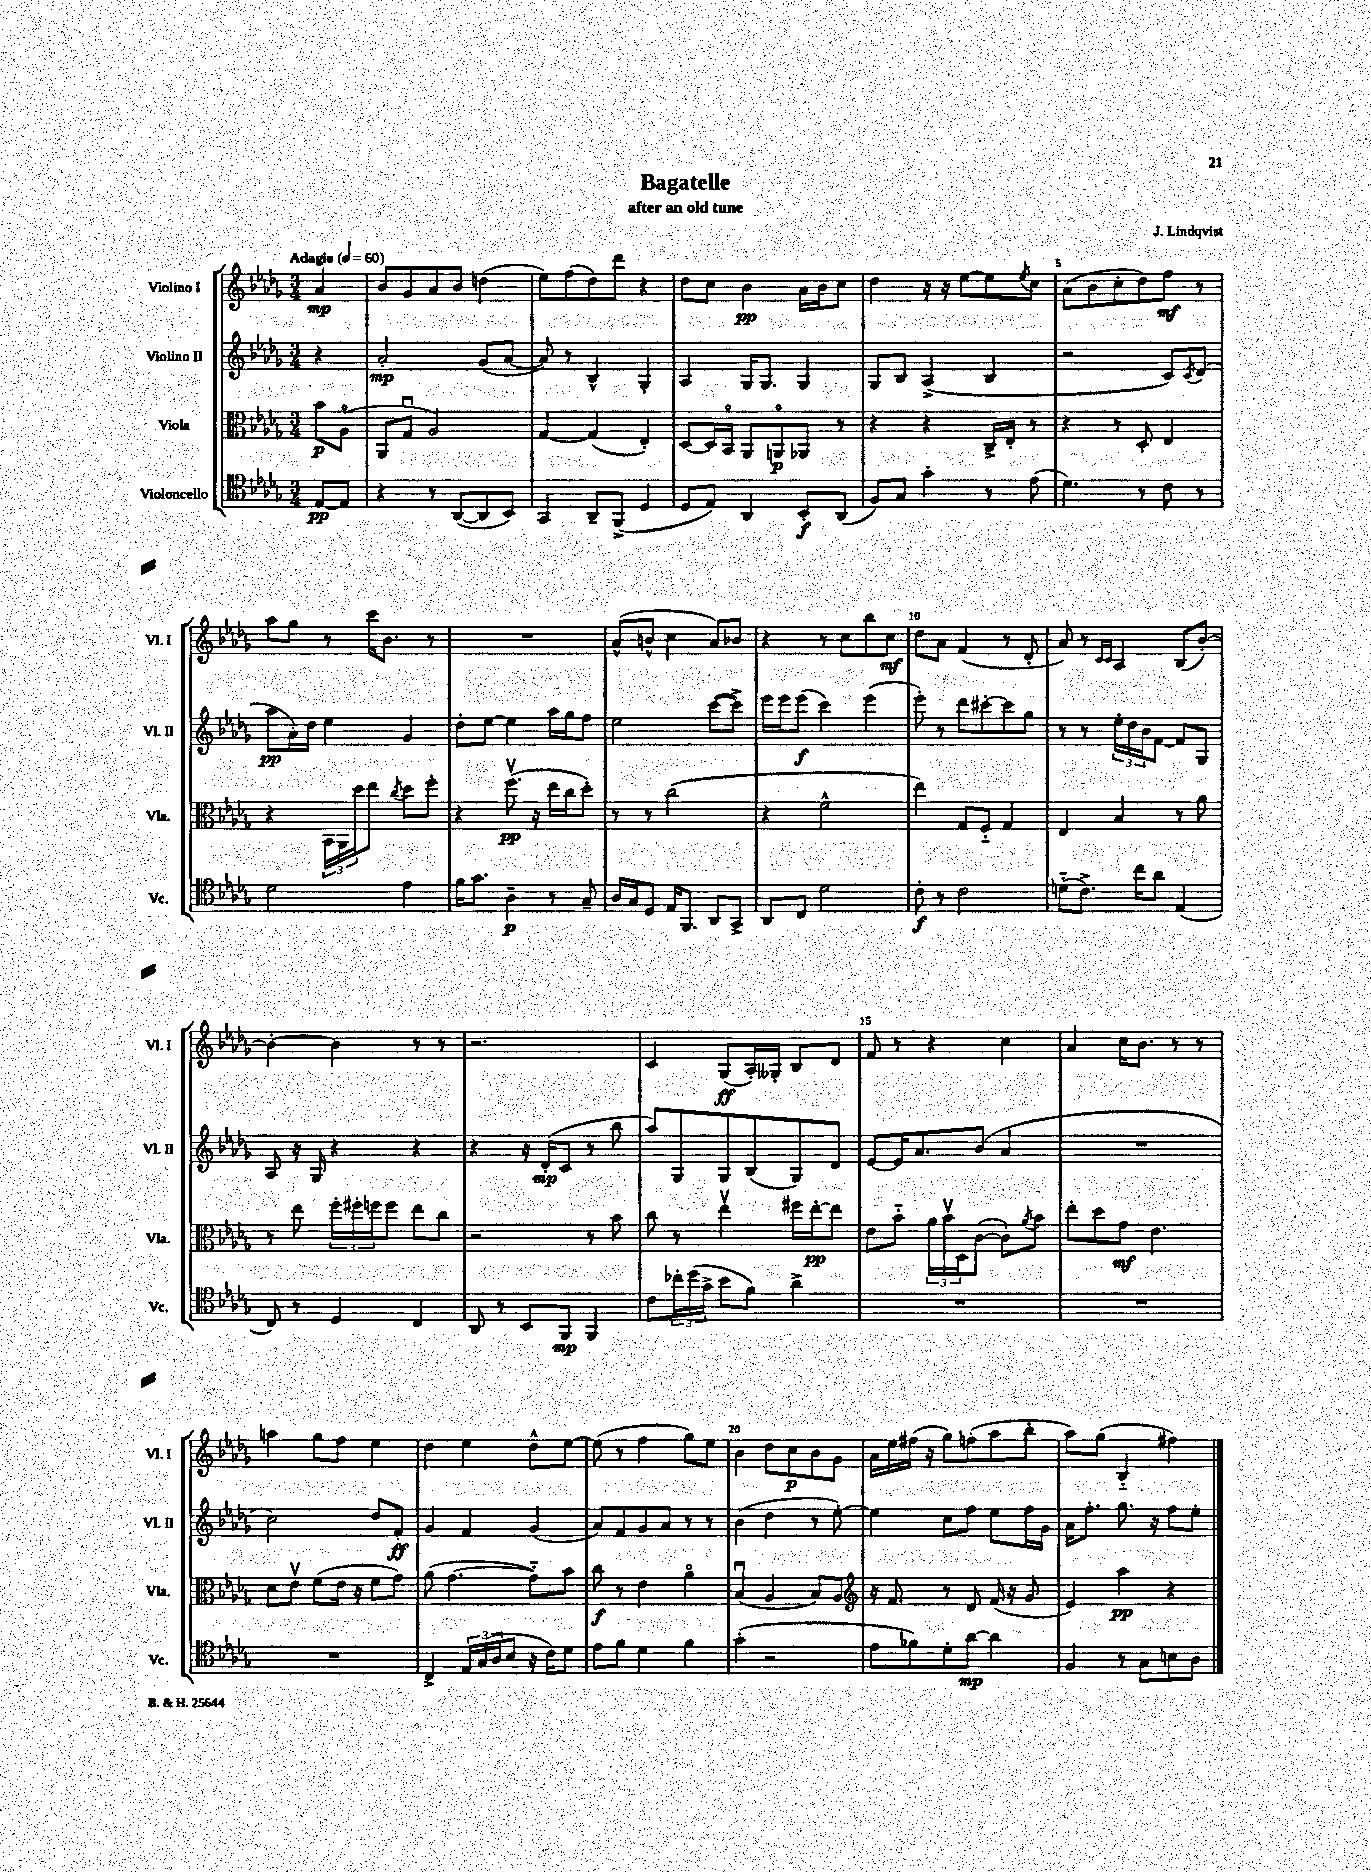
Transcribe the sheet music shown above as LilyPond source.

\header { title = "Bagatelle" composer = "J. Lindqvist" subtitle = "after an old tune" }
<<
\new StaffGroup <<
\new Staff = "s0" \with { instrumentName = "Violino I" shortInstrumentName = "Vl. I" } {
    \clef treble \key des \major \numericTimeSignature \time 3/4 \partial 4 \tempo "Adagio" 4 = 60
    aes'4\mp |
    bes'8 ges'8 aes'8 bes'8 d''4( |
    ees''8) f''8( des''8) des'''8 r4 |
    des''8 c''8 bes'4\pp aes'16 bes'16 c''8 |
    des''4 r16 r16 ees''8~ ees''8 \acciaccatura { ees''8 } c''8 |
    aes'8( bes'8 c''8-. des''8) f''8\mf r8 |
    aes''8 ges''8 r8 c'''16 bes'8. r8 |
    R2. |
    aes'8-^( b'8-^ c''4 aes'8) bes'8 |
    r4 r8 c''8 bes''8 c''8\mf |
    des''8 aes'8 f'4( r8 des'8-. |
    aes'8) r8 \grace { c'16 c'16 } aes4 bes8( bes'8~-.) |
    bes'4~-. bes'4 r8 r8 |
    r2. |
    c'4 ges8\ff( aes16-.) geses16-. bes8 des'8 |
    f'8 r8 r4 c''4 |
    aes'4 c''16 bes'8. r8 r8 |
    a''4 ges''8 f''8 ees''4 |
    des''4 ees''4 des''8-^ ees''8~ |
    ees''8( r8 f''4 ges''8) ees''8 |
    bes'4 des''8 c''8\p bes'8 ges'8 |
    aes'16 ees''16 fis''16( r16 ges''8) f''8-.( aes''8 bes''8-. |
    aes''8) ges''8( bes4-_ fis''4) \bar "|." |
}
\new Staff = "s1" \with { instrumentName = "Violino II" shortInstrumentName = "Vl. II" } {
    \clef treble \key des \major \numericTimeSignature \time 3/4 \partial 4
    r4 |
    aes'2-.\mp ges'8( aes'8~ |
    aes'8) r8 bes4-^ ges4-. |
    aes4 ges16 ges8. ges4 |
    ges8 bes8 aes4->( bes4 |
    r2 c'8) \acciaccatura { c'8 } des'8( |
    aes''8\pp aes'16-.) des''16 ees''4 ges'4 |
    des''8-. ees''8~ ees''4 aes''16 ges''16 f''8 |
    ees''2 c'''8~( c'''8->) |
    ees'''16 ees'''16 ees'''8\f( c'''4) ees'''4( |
    ees'''8-.) r8 des'''8 cis'''8~-. cis'''8 ges''8 |
    r8 r8 \tuplet 3/2 { ees''16-. des''16 bes'16 } f'8~ f'8 ges8 |
    aes8 r16 ges16 r4 r4 |
    r4 r16 des'16-.\mp( c'8 r8 bes''8 |
    aes''8) ges8 ges8 bes8( ges8) des'8 |
    ees'8~ ees'16 aes'8. bes'8( aes'4 |
    R2. |
    c''2) des''8 f'8-.\ff |
    ges'4 f'4 ges'4( |
    aes'8) f'8 ges'8 aes'8 r8 r8 |
    bes'4( des''4 r8 ees''8~-.) |
    ees''4 c''8 f''8 ees''8 f''16 ges'16 |
    aes'16 f''8.-. ges''8. r16 f''8 ees''8-. \bar "|." |
}
\new Staff = "s2" \with { instrumentName = "Viola" shortInstrumentName = "Vla." } {
    \clef alto \key des \major \numericTimeSignature \time 3/4 \partial 4
    bes'8\p aes8\flageolet( |
    aes,8 ges8\downbow aes2) |
    ges4~ ges4( ees4-.) |
    des8~ des16 bes,16\flageolet aes,8 a,8\flageolet\p aes,8 r8 |
    r4 r4 c16-> ees16-. r8 |
    r4 r8 des8-. ees4 |
    r4 \tuplet 3/2 { bes,16 aes,16 des''16 } ees''8 \acciaccatura { c''8 } des''8 f''8-. |
    r4 f''8.\upbow\pp( r16 ees''16 c''16 des''8-.) |
    r8 r8 c''2( |
    r4 f'2-^ |
    ees''4) ges8 f8-_ ges4 |
    ees4 bes4 r8 aes'8 |
    r8 ees''8 \tuplet 3/2 { f''16-. fis''16-. f''16 } f''8 ees''8 c''8 |
    r2 r8 bes'8 |
    c''8 r8 ees''4\upbow fis''16 ees''16~-.\pp ees''8 |
    ees'8 bes'8-_ \tuplet 3/2 { aes'16 bes'16\upbow des16 } c'8~( c'8-.) \acciaccatura { aes'8 } bes'8 |
    ees''8-. des''8 ges'8\mf ees'4. |
    des'8 ees'8\upbow f'8( ees'16 r16 f'8 ges'8) |
    aes'8( ges'4.~ ges'8-_) bes'8 |
    c''8\f r8 ees'4 aes'4\flageolet |
    bes4\downbow( aes4 bes8) aes8 |
    \clef treble r16 f'8. r8 des'8 f'16( r16 ges'8 |
    ees'4) aes''4\pp r4 \bar "|." |
}
\new Staff = "s3" \with { instrumentName = "Violoncello" shortInstrumentName = "Vc." } {
    \clef tenor \key des \major \numericTimeSignature \time 3/4 \partial 4
    ees8~\pp ees8 |
    r4 r8 aes,8~( aes,8 bes,8) |
    ges,4 aes,8-- f,8->( des4 |
    des8 ees8) aes,4 bes,8-.\f aes,8( |
    f8) ges8 ges'4-. r8 ees'8( |
    des'4.) r8 c'8 r8 |
    des'2 ees'4 |
    f'16 ges'8. aes4--\p r8 ges8-- |
    aes16 ges16 des8 ees16 f,8. aes,8 ges,8-> |
    aes,8 c8 des'2 |
    c'8-.\f r8 c'2 |
    d'8-_( c'8.->) c''16 aes'8 ees4( |
    c8) r8 des4 c4 |
    aes,8 r8 bes,8 f,8\mp f,4 |
    c'8 \tuplet 3/2 { ces''16-. des''16( ges'16-> } bes'8 f'8) aes'4-> |
    R2. |
    R2. |
    R2. |
    c4-> \tuplet 3/2 { ees16 ges16( aes16 } bes8 r16 c'16) des'8 |
    ees'8 f'8 des'4 f'4 |
    ges'4-.( r2 |
    ees'8 fes'8) des'8-. aes'8~\mp aes'4 |
    f4 r8 ges8 b8 aes8 \bar "|." |
}
>>
>>
\layout { \context { \Score \override BarNumber.break-visibility = ##(#f #t #t) barNumberVisibility = #(every-nth-bar-number-visible 5) } }
